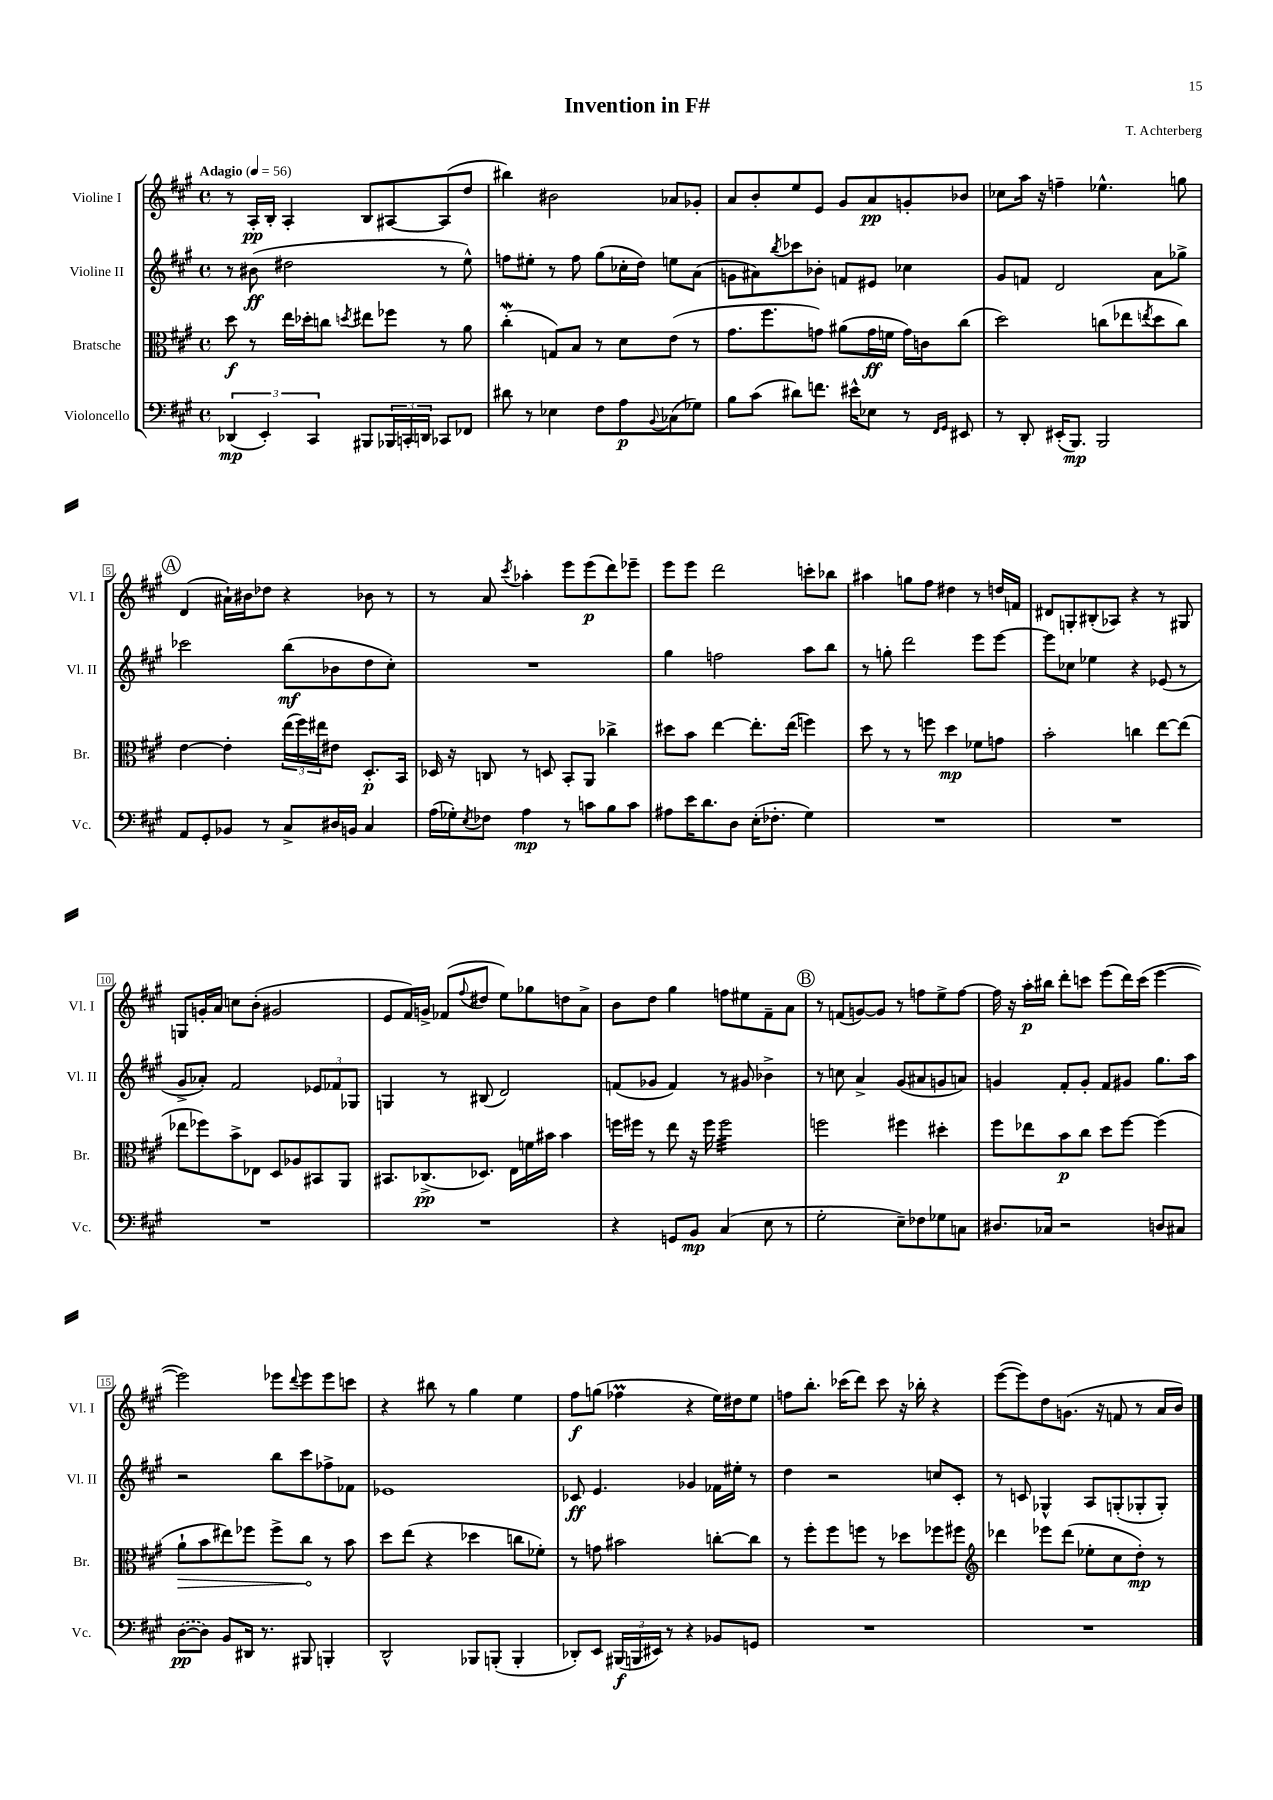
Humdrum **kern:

**kern	**kern	**kern	**kern
*staff4	*staff3	*staff2	*staff1
*clefF4	*clefC3	*clefG2	*clefG2
*k[f#c#g#]	*k[f#c#g#]	*k[f#c#g#]	*k[f#c#g#]
*M4/4	*M4/4	*M4/4	*M4/4
*met(c)	*met(c)	*met(c)	*met(c)
*MM56	*MM56	*MM56	*MM56
(6DD-	8dd	8r	8r
.	8r	(8b#	16A'
6EE')	.	.	.
.	.	.	16B'
.	16ee	2dd#	4A'
.	16dd-'	.	.
6CC#	.	.	.
.	8cc	.	.
.	8qdd	.	.
8BBB#	8ee#	.	8B
24BBB-	8ff-	.	[8A#
24CC'	.	.	.
24DD	.	.	.
8CC-	8r	8r	(8A#]
8FF-	8a	8ee^^)	8dd
=	=	=	=
8d#	(4cc#'	8ff	4bb#)
8r	.	8ee#'	.
4E-	8G)	8r	2b#
.	8B	8ff	.
8F#	8r	(8gg#	.
8A	8d	16cc-'	.
.	.	16dd)	.
8qqBB	.	.	.
(8C-	(8e	8ee	8a-
8G-)	8r	(8a	8g-'
=	=	=	=
8B	8.g#	8g	8a
(8c#	.	8a#)	8b'
.	8.ff#	.	.
.	.	8qbb	.
8d#)	.	8ccc-	8ee
8.f	8g)	8b-'	8e
.	(8a#	8f	8g#
16e#^^	.	.	.
8E-	16g	8e#	8a
.	16f	.	.
8r	16g)	4cc-	8g'
.	16c	.	.
16qqFF#	.	.	.
16qqGG#	.	.	.
8EE#	(8cc#	.	8b-
=	=	=	=
8r	2dd)	8g#	8cc-
8DD'	.	8f	16aa
.	.	.	16r
(16EE#'	.	2d	4ff~
8.BBB)	.	.	.
2BBB	(8cc	.	4.ee-^^
.	8ee-	.	.
.	8qee	.	.
.	8dd	8a	.
.	8cc)	8gg-^	8gg
=	=	=	=
8AA	[4e	2ccc-	(4d
8GG#'	.	.	.
8BB-	4e']	.	16a#`)
.	.	.	16b#
8r	.	.	8dd-
8C#^	(24ee	(8bb	4r
.	24ff#)	.	.
.	24ee#	.	.
16D#	8e#	8b-	.
16BB	.	.	.
4C#	8.D'	8dd	8b-
.	.	8cc#')	8r
.	16BB	.	.
=	=	=	=
(16A	16D-	1r	8r
16G-')	16r	.	.
8qE	.	.	.
8F-	8C	.	8a
.	.	.	8qccc#
4A	8r	.	4aa-'
.	8D	.	.
8r	8BB'	.	8eee
8c	8AA	.	(8eee
8B	4cc-^	.	8ddd)
8c	.	.	8eee-~
=	=	=	=
8A#	8dd#	4gg#	8eee
16e	8b	.	8eee
8.d	.	.	.
.	[4ee	2ff	2ddd
8D	.	.	.
(16E'	8.ee']	.	.
8.F-'	.	.	.
.	(16ee	.	.
4G#)	4ff)	8aa	8ccc'
.	.	8bb	8bb-
=	=	=	=
1r	8dd	8r	4aa#
.	8r	8gg'	.
.	8r	2ddd	8gg
.	8ff	.	8ff#
.	4dd	.	4dd#
.	8f-	8eee	8r
.	8g	[8eee	16dd
.	.	.	16f
=	=	=	=
1r	2b'	8eee]	8d#
.	.	8cc-	8G'
.	.	4ee-	(8B#'
.	.	.	8A-)
.	4cc	4r	4r
.	[8ee	(8e-	8r
.	(8ee]	8r	8G#
=	=	=	=
1r	8ee-	8g#^	8G
.	8ff-)	8a-')	16g'
.	.	.	16a
.	8b^	2f#	8cc
.	8E-	.	(8b'
.	8D	.	2g#
.	8A-	.	.
.	8BB#	12e-	.
.	.	12f-	.
.	8AA	.	.
.	.	12G-	.
=	=	=	=
1r	8.BB#	4G	8e
.	.	.	16f#)
.	(8.C-^	.	16g^
.	.	8r	(8f-
.	.	.	8qqff#
.	8.D-)	(8B#	8dd#
.	.	2d)	8ee)
.	16E	.	.
.	16f	.	8gg-
.	16b#	.	.
.	4b#	.	8dd
.	.	.	8a^
=	=	=	=
4r	16ff	(8f	8b
.	16ff#	.	.
.	8r	8g-	8dd
8GG	8ee	4f)	4gg#
8BB	16r	.	.
.	16ff#	.	.
(4C#	2ff#	8r	8ff
.	.	8g#	8ee#
8E	.	4b-^	8f#~
8r	.	.	8a
=	=	=	=
2G#'	2ff	8r	8r
.	.	8cc	(8f
.	.	4a^	[8g)
.	.	.	8g]
8E~)	4ff#	(8g#	8r
8F-	.	8a#	8ff
8G-	4dd#'	8g	8ee^
8C	.	8a)	[8ff
=	=	=	=
8.D#	8ff#	4g	16ff]
.	.	.	16r
.	8ee-	.	16aa'
16C-	.	.	16bb#
2r	8b	8f#'	8ddd'
.	8cc#	8g'	8ccc
.	8dd	8f#	(8eee
.	[8ff#	8g#	16ddd)
.	.	.	(16ccc
8D	(4ff#]	8.gg#	[4eee
8C#	.	.	.
.	.	16aa	.
=	=	=	=
([8D	8a`	2r	2eee])
8D])	8b	.	.
8BB	8ee#)	.	.
16DD#	8ff-	.	.
8.r	.	.	.
.	8ff-^	8bb	8eee-
.	.	.	8qqddd
8BBB#	8cc#	8ccc#	8eee-
4BBB'	8r	8ff-^	8eee-
.	8b	8f-	8ccc
=	=	=	=
2DD^^	8dd	1e-	4r
.	(8ee	.	.
.	4r	.	8bb#
.	.	.	8r
8BBB-	4dd-	.	4gg#
(8BBB'	.	.	.
4BBB'	8cc	.	4ee
.	8f-')	.	.
=	=	=	=
8DD-')	8r	8c-	8ff#
8EE	8g	4.e	(8gg
(24BBB#	2b#	.	4ff-
24BBB	.	.	.
24EE#)	.	.	.
8r	.	.	.
4r	.	4g-	4r
8BB-	[8cc'	16f-	16ee)
.	.	16ee#'	16dd#
8GG	8cc]	8r	8ee
=	=	=	=
1r	8r	4dd	8ff
.	8ff#'	.	8.bb'
.	8ff#	2r	.
.	.	.	(16ccc-
.	8ff	.	8ddd)
.	8r	.	8ccc-
.	8dd-	.	16r
.	.	.	16bb-'
.	8ff-	8cc	4r
.	8ff#	8c#'	.
=	=	=	=
*	*clefG2	*	*
1r	4ddd-	8r	([8eee
.	.	8c	8eee])
.	8eee-	4G-^^	8dd
.	(8ddd-	.	(8.g
.	8ee-'	8A	.
.	.	.	16r
.	8cc#	(8G'	8f
.	8dd')	8G-'	8r
.	8r	8G-')	16a
.	.	.	16b)
==	==	==	==
*-	*-	*-	*-
